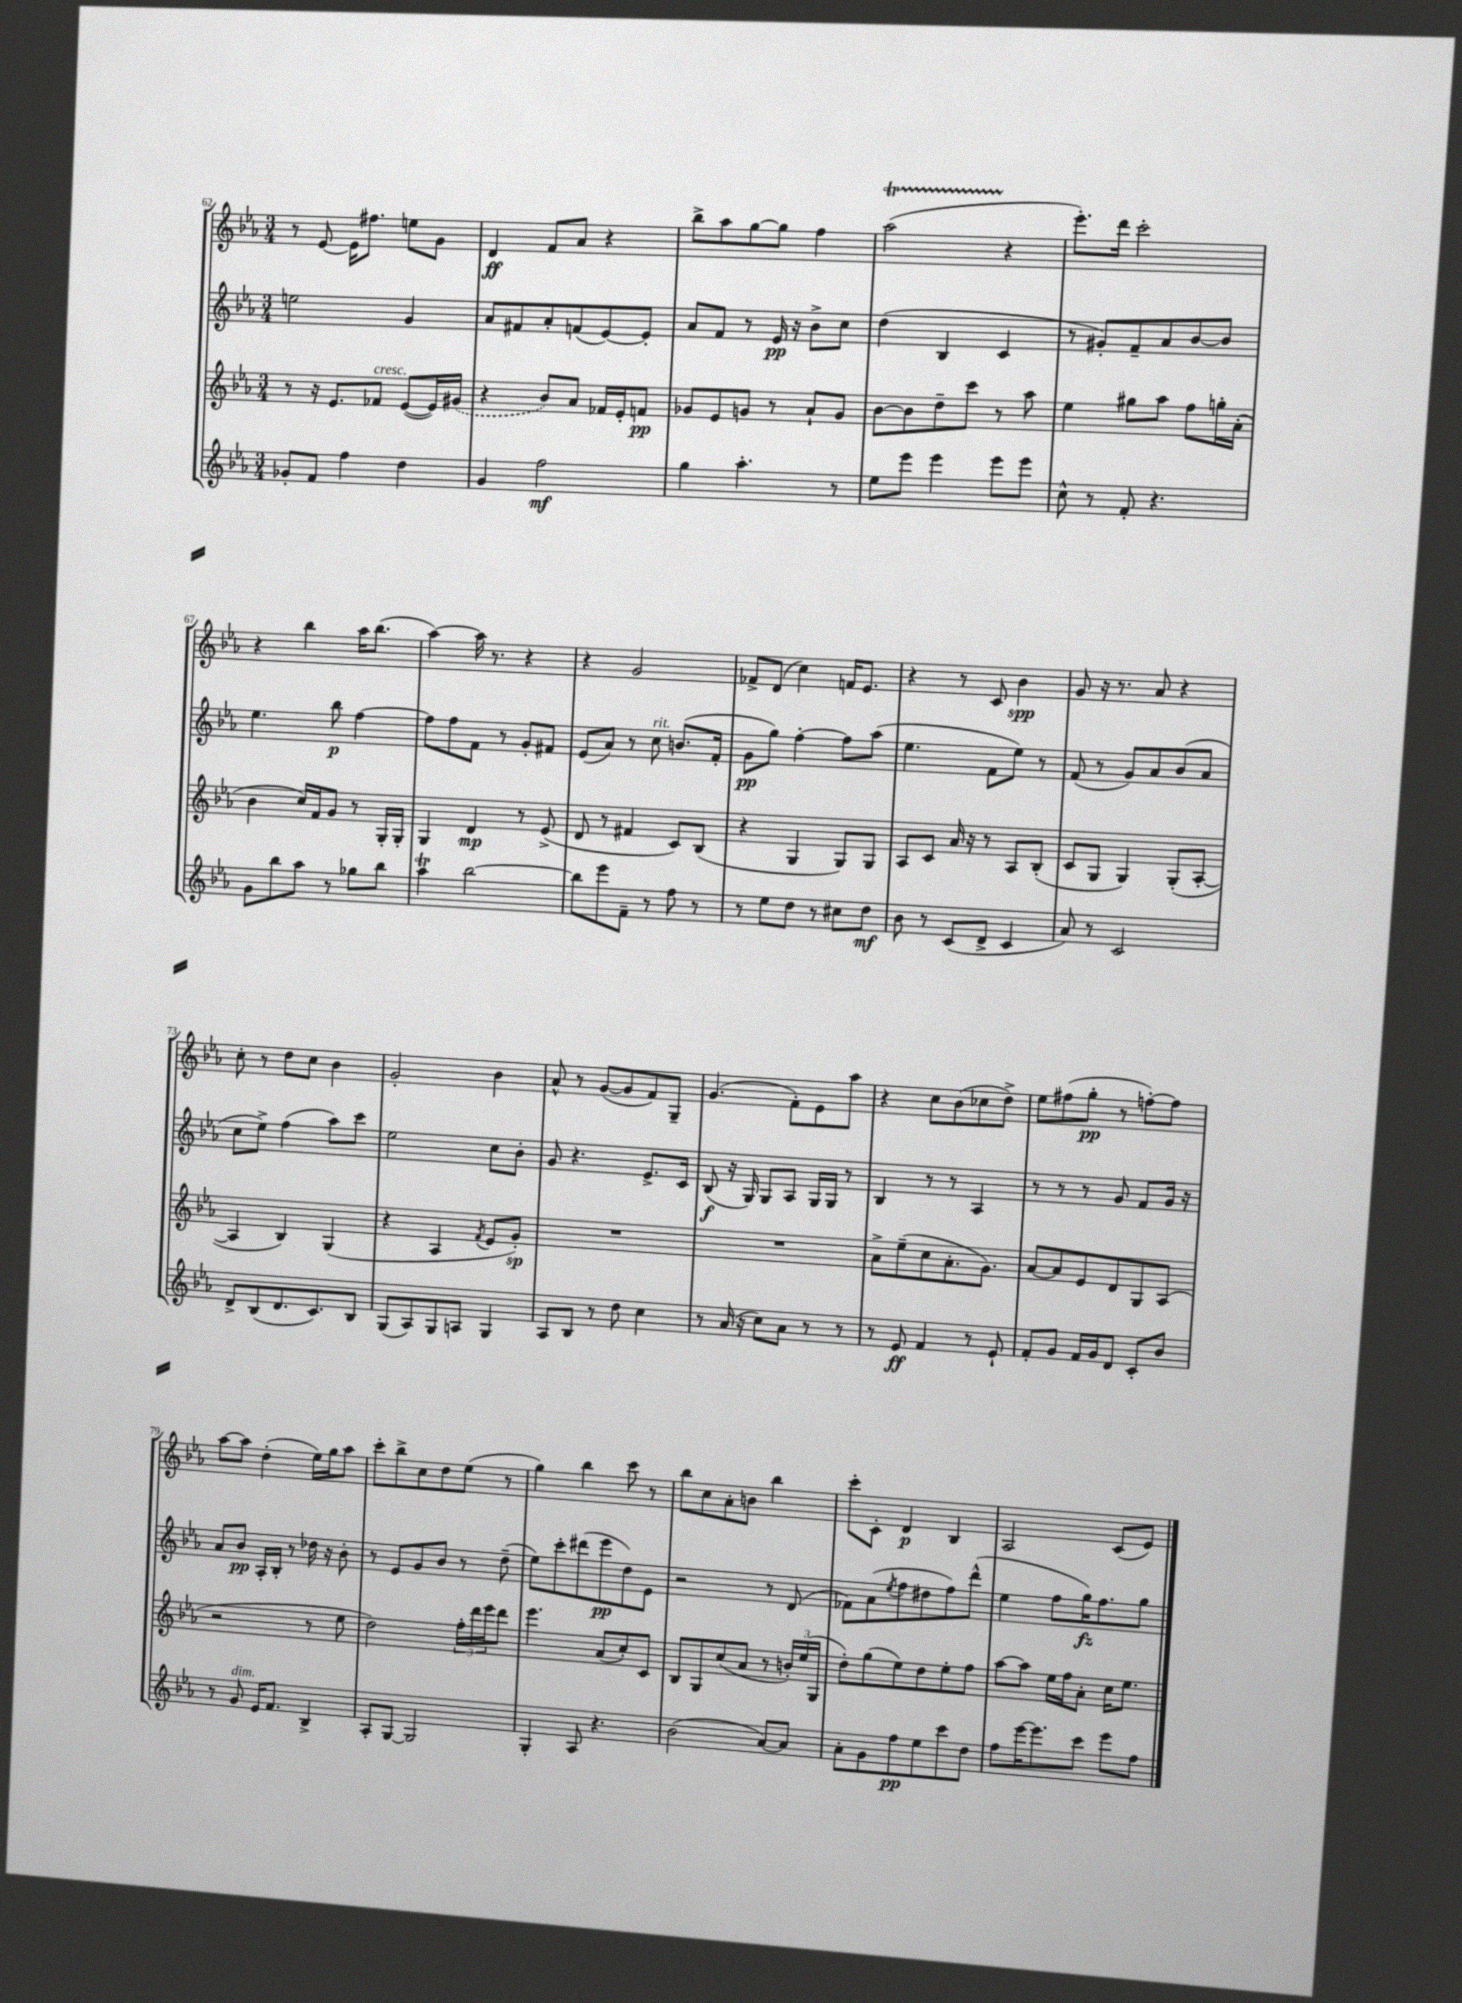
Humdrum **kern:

**kern	**kern	**kern	**kern
*staff4	*staff3	*staff2	*staff1
*clefG2	*clefG2	*clefG2	*clefG2
*k[b-e-a-]	*k[b-e-a-]	*k[b-e-a-]	*k[b-e-a-]
*M3/4	*M3/4	*M3/4	*M3/4
8g-'	8r	2ee	8r
8f	16r	.	[8e-
.	8.e-	.	.
4ff	.	.	16e-]
.	.	.	8.ff#
.	8f-	.	.
4dd	([8e-	4g	8ee
.	16e-])	.	8g
.	(16g#	.	.
=	=	=	=
4g	4r	8a-	4d
.	.	8f#	.
2ff	8b-)	8a-'	8f
.	8a-	(8f	8a-
.	16f-	[8e-)	4r
.	16e-'	.	.
.	8f	8e-']	.
=	=	=	=
4gg	8g-	8a-	8bb-^
.	8e-	8f	8aa-
4.aa-'	8g	8r	[8gg
.	8r	16e-	8gg]
.	.	16r	.
.	8a-`	8b-^	4ff
8r	8g	8cc	.
=	=	=	=
8ee-	[8b-	(4dd	(2aa-
8eee-	8b-]	.	.
4eee-	8dd~	4B-	.
.	8ccc	.	.
8eee-	8r	4c	4r
8eee-	8aa-	.	.
=	=	=	=
8cc^^	4ee-	8r	8.eee-')
8r	.	8g#')	.
.	.	.	16ddd
8f'	8gg#	8f~	2ccc'
4.r	8aa-	8a-	.
.	8ff	[8b-	.
.	16gg'	8b-]	.
.	(16a-'	.	.
=	=	=	=
8g	4b-	4.ee-	4r
8bb-	.	.	.
8aa-	16cc)	.	4bb-
.	16f	.	.
8r	8g	8bb-	.
8gg-	8r	[4ff	16aa-
.	.	.	(8.bb-
8bb-	16G'	.	.
.	16G'	.	.
=	=	=	=
4aa-	4G	8ff]	[4aa-)
.	.	8ff	.
[2bb-	4d	8f	16aa-]
.	.	.	8.r
.	.	8r	.
.	8r	8g'	4r
.	(8e-^	8f#	.
=	=	=	=
8bb-]	8d	(8e-	4r
8eee-	8r	8a-)	.
8f~	4f#	8r	2g
8r	.	8cc	.
8ff	8c)	(8.b	.
8r	(8B-	.	.
.	.	16f'	.
=	=	=	=
8r	4r	8g	8f-^
8ee-	.	8gg)	(8d
8dd	4G	[4ff'	4cc)
8r	.	.	.
8cc#	8G)	8ff]	16f
.	.	.	8.e-
8dd	8G	(8aa-	.
=	=	=	=
8b-	8A-	4.ee-	4r
8r	8c	.	.
(8c	16a-	.	8r
.	16r	.	.
8d^	8r	8f	8c
4c	8A-	8ee-)	4b-
.	(8B-'	8r	.
=	=	=	=
8a-)	8c	(8f	8g
8r	8G	8r	16r
.	.	.	8.r
2c	4G)	8g)	.
.	.	8a-	8a-
.	(8G'	(8b-	4r
.	[8A-'	8a-	.
=	=	=	=
8d^	4A-]	8cc	8cc'
(8B-	.	8ee-^)	8r
8.d	4B-)	(4ff	8dd
.	.	.	8cc
8.c)	.	.	.
.	(4G	8aa-)	4b-
8B-	.	8ccc	.
=	=	=	=
(8G	4r	2ee-	2g'
8A-)	.	.	.
8G	4A-	.	.
8A	.	.	.
.	8qf	.	.
4G	8e-	8cc	4b-
.	8g')	8b-'	.
=	=	=	=
8A-	2.r	8g	8a-^^
8B-	.	4.r	8r
8r	.	.	([8g
8dd	.	.	8g]
4cc	.	8.e-^	8f)
.	.	.	8G~
.	.	16c	.
=	=	=	=
8r	2.r	(8B-	(4.g
(16a-	.	16r	.
16r	.	16G)	.
8cc)	.	8G	.
8a-	.	8A-	8f')
8r	.	16G	8e-
.	.	16G	.
8r	.	8r	8aa-
=	=	=	=
8r	8a-^	4B-	4r
8e-	(8ee-~	.	.
4f	8cc	8r	8cc
.	8.a-'	8r	(8b-
8r	.	4A-	8cc-
.	8.g)	.	.
8e-`	.	.	8dd^)
=	=	=	=
8f'	[8a-	8r	8ee-
8g	8a-]	8r	(8ff#
16f	8e-	8r	8gg'
16g	.	.	.
8d	8d	8g	8r
8c'	8G	8f	[8ff')
8b-	(8A-	16g	8ff]
.	.	16r	.
=	=	=	=
8r	2r	8a-	[8aa-
8g	.	8b-	8aa-]
16e-	.	16A-'	(4dd'
8.f	.	16B-'	.
.	.	8r	.
4B-^	8r	16dd-	16ee-)
.	.	16r	16gg
.	8ee-	8b-'	8aa-
=	=	=	=
8A-'	2dd)	8r	8ccc'
[8G	.	8e-	8bb-^
2G]	.	8g	8cc
.	.	8b-	8dd
.	24ff'	8r	(8ee-
.	24ddd	.	.
.	24eee-	.	.
.	8ddd	(8dd~	8r
=	=	=	=
4G'	4.eee-	8ee-)	4gg)
.	.	8ccc'	.
8A-	.	(8ddd#	4bb-
4.r	(8a-	8eee-	.
.	8cc')	8dd)	8ccc
.	8c	8e-	8r
=	=	=	=
(2b-	8B-	2r	8bb-
.	8G	.	8cc
.	(8cc	.	8a-'
.	8a-	.	8b
[8a-)	8r	8r	4bb-
8a-]	24b')	(8d	.
.	(24ee-	.	.
.	24G	.	.
=	=	=	=
8a-'	8dd')	8f-)	8ccc'
8g	(8gg	(8a-	8c'
.	.	8qee-	.
8ff	8ee-)	8ff	4d
8ee-	8dd	8dd#	.
8ccc	8ee-'	8ff)	4B-
8dd	8ff	(8ddd^^	.
=	=	=	=
8ff	[8aa-	4ee-	2A-
[16eee-	8aa-]	.	.
8.eee-]	.	.	.
.	16ee-	8ff	.
.	16ff	.	.
8ccc	8a-'	16gg)	.
.	.	8.ff	.
8eee-	16cc	.	(8c
.	8.ee-	.	.
8ff	.	8gg	8e-)
==	==	==	==
*-	*-	*-	*-
